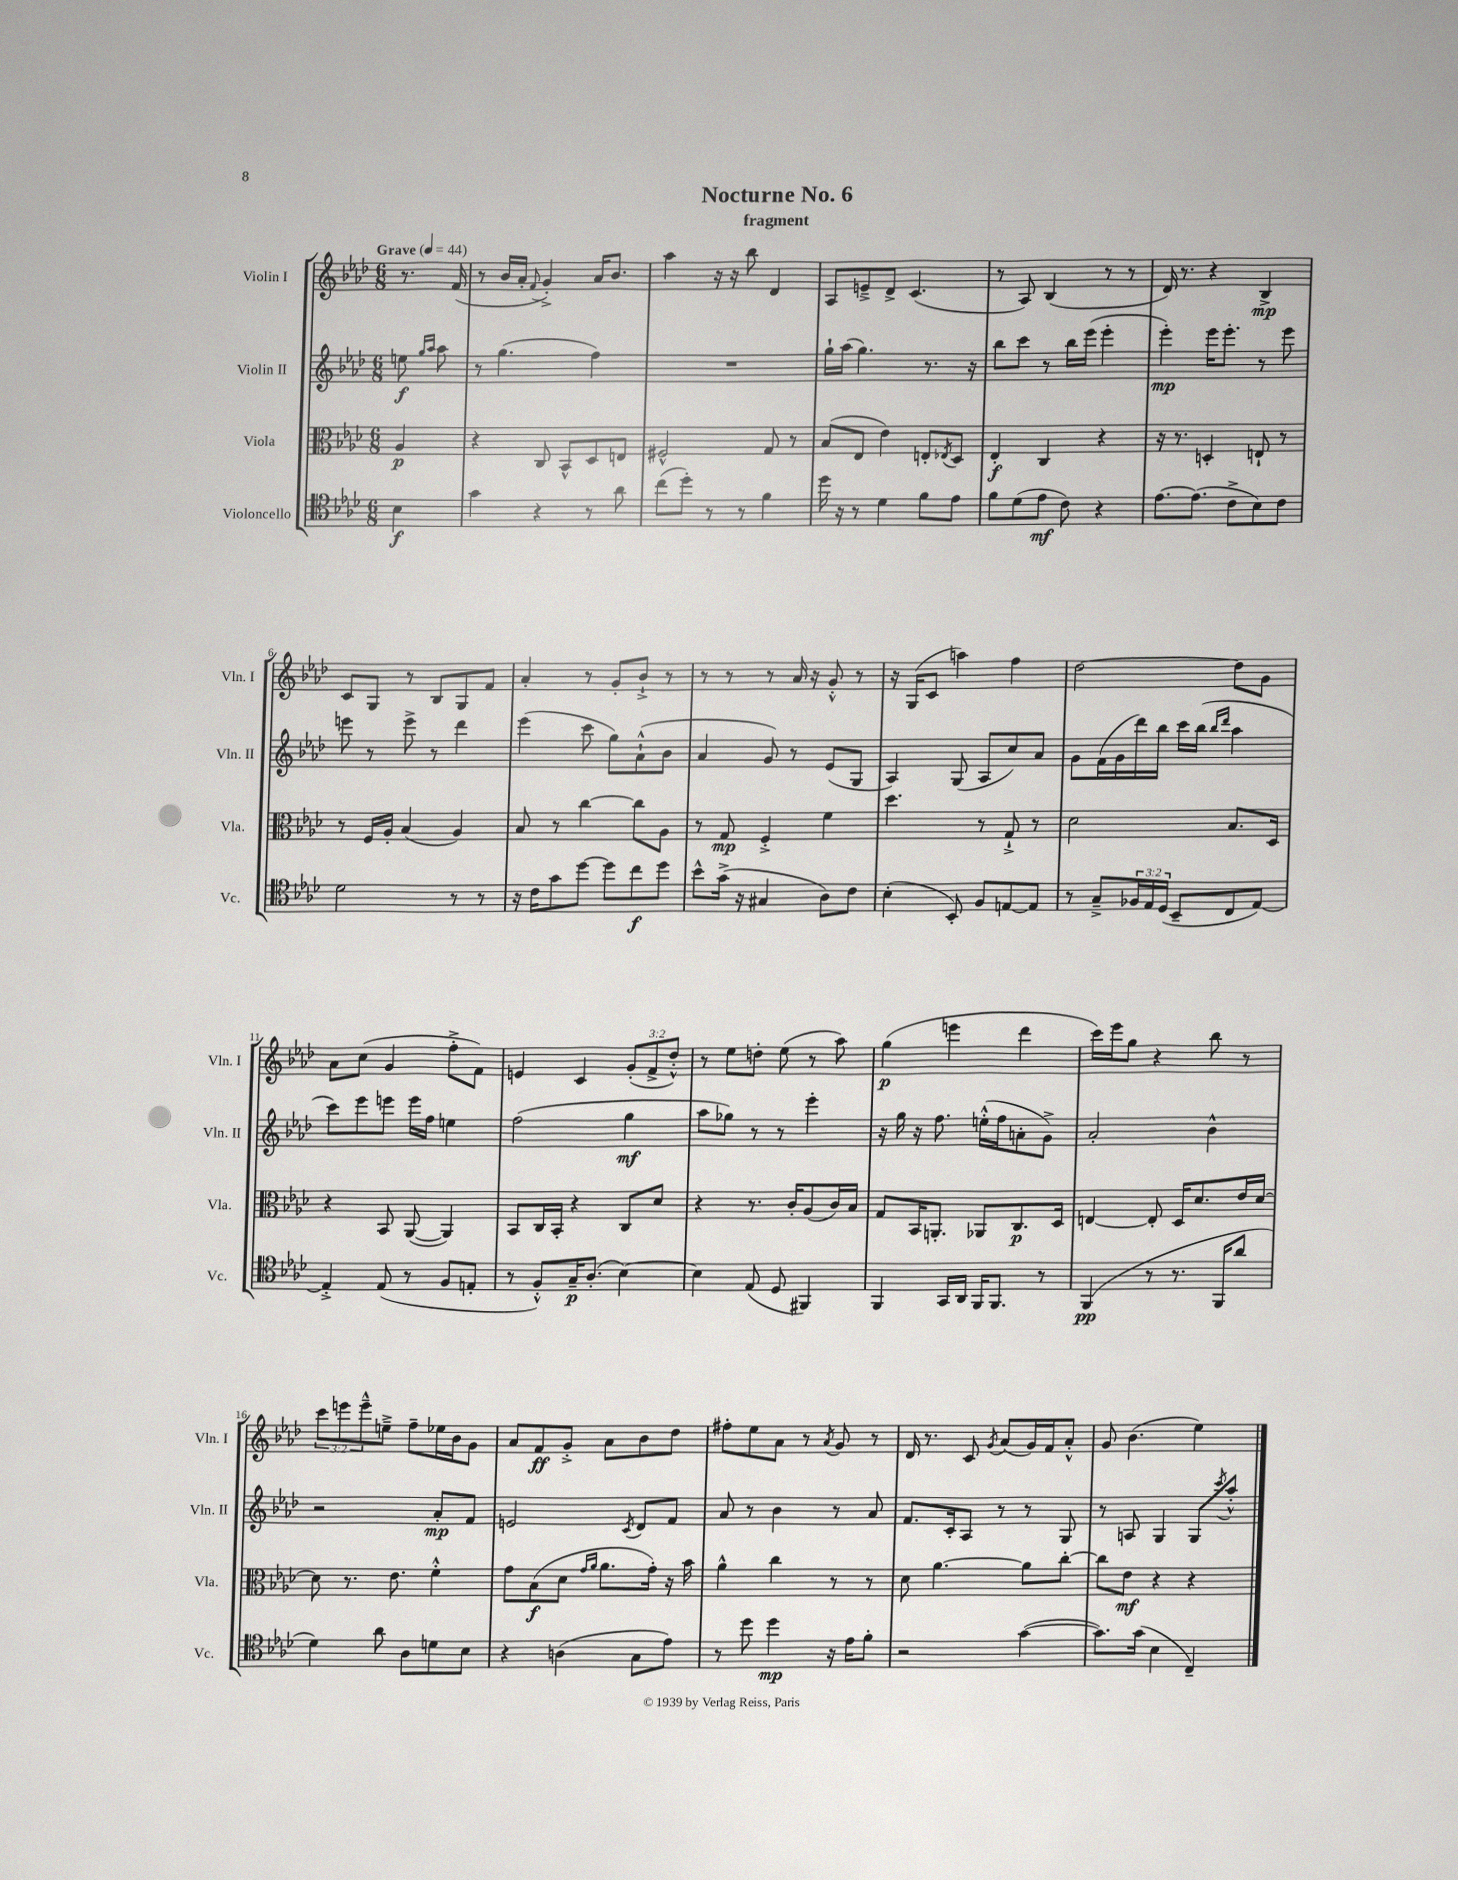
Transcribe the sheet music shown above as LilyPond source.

\header { title = "Nocturne No. 6" subtitle = "fragment" }
<<
\new StaffGroup <<
\new Staff = "s0" \with { instrumentName = "Violin I" shortInstrumentName = "Vln. I" } {
    \clef treble \key aes \major \numericTimeSignature \time 6/8 \override Staff.TupletNumber.text = #tuplet-number::calc-fraction-text \partial 4 \tempo "Grave" 4 = 44
    r8. f'16( |
    r8 bes'16 aes'16-. \appoggiatura { f'8 } g'4-.->) aes'16 bes'8. |
    aes''4 r16 r16 bes''8 des'4 |
    aes8 e'8---> des'8-> c'4.( |
    r8 aes8) bes4( r8 r8 |
    des'16) r8. r4 bes4->\mp |
    c'8 g8 r8 bes8 g8 f'8 |
    aes'4-. r8 g'8-. bes'8-!-> r8 |
    r8 r8 r8 aes'16 r16 g'8-.-^ r8 |
    r16 g16( c'8 a''4) f''4 |
    des''2~ des''8 g'8 |
    aes'8 c''8( g'4 f''8-.-> f'8) |
    e'4 c'4 \tuplet 3/2 { g'8-.( f'8-> des''8-.-^) } |
    r8 ees''8 d''8-. ees''8( r8 aes''8) |
    g''4\p( e'''4 des'''4 |
    c'''16) ees'''16 g''8 r4 bes''8 r8 |
    \tuplet 3/2 { c'''8 e'''8 e'''8---^ } e''8---> f''8-- ees''16 bes'16 g'8 |
    aes'8 f'8\ff g'8-.-> aes'8 bes'8 des''8 |
    fis''8-. ees''8 aes'8 r8 \acciaccatura { aes'8 } g'8 r8 |
    des'16 r8. c'8 \acciaccatura { g'8 } aes'8( g'16) f'16 aes'8-.-^ |
    g'8 bes'4.( ees''4) \bar "|." |
}
\new Staff = "s1" \with { instrumentName = "Violin II" shortInstrumentName = "Vln. II" } {
    \clef treble \key aes \major \numericTimeSignature \time 6/8 \partial 4
    e''8\f \grace { g''16 aes''16 } aes''8 |
    r8 g''4.( f''4) |
    R2. |
    g''16-! aes''16( g''4.) r8. r16 |
    bes''8 c'''8 r8 bes''16 ees'''16( ees'''4-. |
    ees'''4-.\mp) ees'''16 ees'''8.-. r8 ees'''8 |
    e'''8 r8 e'''8-> r8 des'''4 |
    ees'''4( c'''8 g''8) aes'8-!-^( bes'8 |
    aes'4 g'8) r8 ees'8( g8 |
    aes4) g8( aes8 c''8) aes'8 |
    g'8 f'16( g'16 des'''16) bes''16 c'''16 bes''16( \grace { bes''16 des'''16 } aes''4 |
    c'''8) ees'''8 e'''8 e'''16 f''16 e''4 |
    f''2( g''4\mf |
    aes''8 ges''8) r8 r8 ees'''4-. |
    r16 g''16 r16 f''8. e''16-.-^( f''16 a'8-. g'8->) |
    aes'2-. bes'4-^ |
    r2 aes'8-.\mp f'8 |
    e'2 \acciaccatura { c'8 } des'8 f'8 |
    aes'8 r8 bes'4 r8 aes'8 |
    f'8. c'16-. aes8 r8 r8 g8 |
    r8 a8 g4 g8 \acciaccatura { c'''8 } aes''8-.-^ \bar "|." |
}
\new Staff = "s2" \with { instrumentName = "Viola" shortInstrumentName = "Vla." } {
    \clef alto \key aes \major \numericTimeSignature \time 6/8 \partial 4
    aes4\p |
    r4 c8 bes,8-^ des8 e8 |
    fis2-^ g8 r8 |
    bes8( ees8 ees'4) e8-. \acciaccatura { ees8 } des8 |
    ees4-.\f c4 r4 |
    r16 r8. d4-. e8-! r8 |
    r8 f16 aes16-. bes4( aes4) |
    bes8 r8 c''4~ c''8 aes8 |
    r8 g8\mp f4-.-> f'4 |
    des''4. r8 g8-!-> r8 |
    des'2 bes8. des16 |
    r4 bes,8 aes,8~( aes,4) |
    bes,8 c16 bes,16-. r4 c8 des'8 |
    r4 r8. c'16-. aes8( c'16) bes16 |
    g8 bes,16 a,8.-. aes,8 c8.\p des16 |
    e4~ e8-. des16 des'8. ees'16 des'16~ |
    des'8 r8. ees'8. f'4-.-^ |
    g'8 bes8\f( des'8 \grace { g'16 aes'16 } aes'8. g'16-.) r16 bes'16 |
    aes'4-^ c''4 r8 r8 |
    des'8 aes'4.~ aes'8 c''8~-. |
    c''8 ees'8\mf r4 r4 \bar "|." |
}
\new Staff = "s3" \with { instrumentName = "Violoncello" shortInstrumentName = "Vc." } {
    \clef tenor \key aes \major \numericTimeSignature \time 6/8 \override Staff.TupletNumber.text = #tuplet-number::calc-fraction-text \partial 4
    bes4\f |
    g'4 r4 r8 aes'8 |
    c''8( des''8-.) r8 r8 f'4 |
    des''16 r16 r8 des'4 f'8 ees'8 |
    f'8 des'8( ees'8\mf c'8) r4 |
    ees'8.~ ees'8.( c'8-> bes8) c'8 |
    des'2 r8 r8 |
    r16 c'16 g'8 des''8~ des''8 c''8\f des''8 |
    bes'8-^ g'16->( r16 gis4 aes8) c'8 |
    bes4-.( bes,8-.) f8 e8~ e8 |
    r8 g8---> \tuplet 3/2 { fes16 ees16 des16( } bes,8-- c8 ees8~) |
    ees4-.-> ees8( r8 f8 e8-. |
    r8 f8-.-^) g16--\p aes8.-.( bes4~) |
    bes4 ees8( des8 fis,4) |
    f,4 g,16 aes,16 f,16 f,8. r8 |
    f,4\pp( r8 r8. f,16 aes'8 |
    des'4) aes'8 aes8 d'8 bes8 |
    r4 a4( g8 ees'8) |
    r8 des''8 des''4\mp r16 ees'16 f'8-. |
    r2 g'4~( |
    g'8.) g'16( bes4 c4--) \bar "|." |
}
>>
>>
